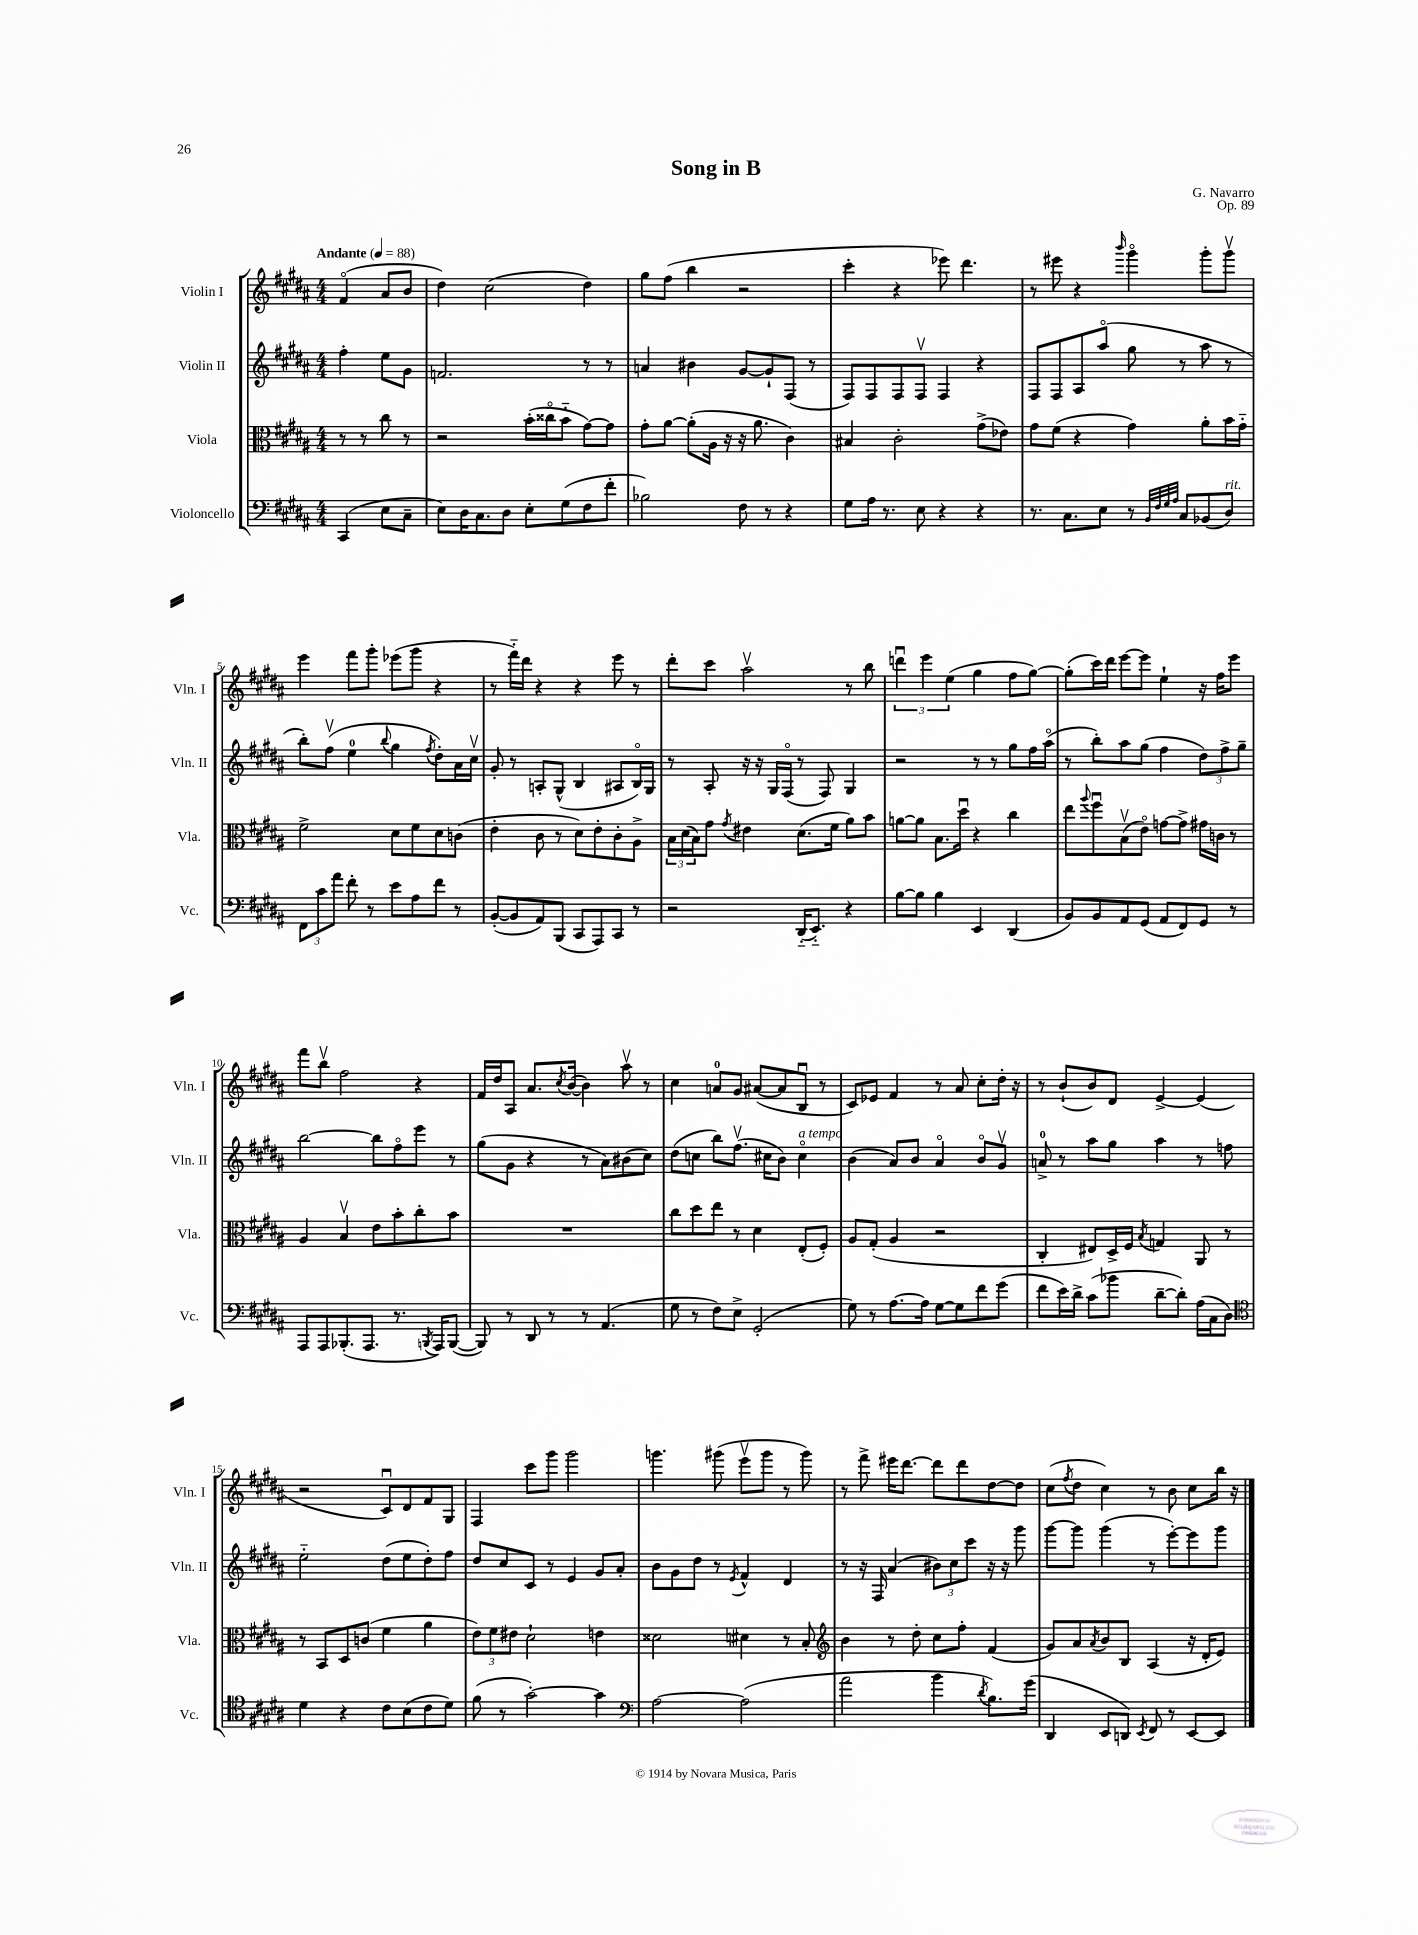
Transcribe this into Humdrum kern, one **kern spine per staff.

**kern	**kern	**kern	**kern
*part4	*part3	*part2	*part1
*staff4	*staff3	*staff2	*staff1
*I"Violoncello	*I"Viola	*I"Violin II	*I"Violin I
*I'Vc.	*I'Vla.	*I'Vln. II	*I'Vln. I
*clefF4	*clefC3	*clefG2	*clefG2
*k[f#c#g#d#a#]	*k[f#c#g#d#a#]	*k[f#c#g#d#a#]	*k[f#c#g#d#a#]
*M4/4	*M4/4	*M4/4	*M4/4
*MM88	*MM88	*MM88	*MM88
=	=	=	=
!	!	!	!LO:TX:a:B:t=Andante
(4CC#/	8r	4ff#'\	(4f#/
.	8r	.	.
8E\L	8cc#\	8ee\L	8a#/L
8C#~\J	8r	8g#\J	8b/J
=1	=1	=1	=1
8E\L)	2r	2.fn/	4dd#\)
16D#\K	.	.	.
8.C#\	.	.	.
.	.	.	(2cc#\
8D#\J	.	.	.
8E'\L	(16b'\LL	.	.
.	16cc##X\J	.	.
(8G#\	8b\J	.	.
8F#\	[8g#\L)	8r	4dd#\)
8f#'\J	8g#\J]	8r	.
=2	=2	=2	=2
2B-X\)	8g#'\L	4an/	8gg#\L
.	[8a#\J	.	(8ff#\J
.	(8a#'\L]	4b#X\	4bb\
.	16A#\Jk	.	.
.	16r	.	.
8F#\	16r	[8g#/L	2r
.	8.a#\	.	.
8r	.	8g#`/]	.
4r	4c#\)	(8F#/J	.
.	.	8r	.
=3	=3	=3	=3
8G#\L	4B#X/	8F#/L)	4ccc#'\
16A#\Jk	.	8F#/	.
8.r	.	.	.
.	2c#'\	8F#/	4r
8E\	.	8F#v/J	.
4r	.	4F#/	8eee-X\)
.	.	.	4.ddd#\
4r	(8g#^\L	4r	.
.	8e-X\J)	.	.
=4	=4	=4	=4
8.r	8g#\L	8F#/L	8r
.	(8f#\J	8F#/	8eee#X\
8.C#\L	.	.	.
.	4r	8A#/	4r
8E\J	.	(8aa#/J	.
.	.	.	16qqbbb/
8r	4g#\)	8gg#\	4ggg#\
32qqBB/LLL	.	.	.
32qqF#/	.	.	.
32qqG#/	.	.	.
32qqA#/JJJ	.	.	.
8C#/L	.	8r	.
(8BB-X/	8a#'\L	8aa#\	8ggg#'\L
!LO:TX:a:i:t=rit.	!	!	!
8D#/J)	16b\L	8r	8ggg#v\J
.	16g#\JJ	.	.
!!LO:LB:g=z
=5	=5	=5	=5
12FF#\L	2f#^\	8bb'\L)	4eee\
12c#\	.	.	.
.	.	(8ff#v\J	.
12a#\J	.	.	.
8f#'\	.	4ee\	8fff#\L
8r	.	.	8ggg#'\J
.	.	8qqbb/	.
8e\L	8d#\L	4gg#\	(8eee-X\L
8A#\	8f#\	.	8ggg#\J
.	.	8qff#/	.
8f#\J	8d#\	8dd#'\L)	4r
8r	(8cn\J	16a#\L	.
.	.	16cc#v\JJ	.
=6	=6	=6	=6
([8BB'/L	4e'\	8g#'/	8r
8BB/]	.	8r	16fff#\LL)
.	.	.	16ddd#\JJ
8AA#/)	8c#\	8An'/L	4r
(8BBB/J	8r	(8G#^^/J	.
8CC#/L	8d#\L)	4B/	4r
8AAA#/)	8e'\	.	.
8CC#/J	8c#'\	8A#X/L	8eee\
8r	8A#^\J	16B/L)	8r
.	.	16G#/JJ	.
=7	=7	=7	=7
2r	24B\LL	8r	8ddd#'\L
.	(24d#\	.	.
.	24B\J)	.	.
.	8g#\J	8A#'/	8ccc#\J
.	8qg#/	.	.
.	4e#X\	16r	2aa#v\
.	.	16r	.
.	.	16G#/LL	.
.	.	(16F#/JJ	.
(16DD#/KL	(8.d#\L	8r	.
8.EE/J)	.	.	.
.	.	8F#/)	.
.	16f#\Jk	.	.
4r	8a#\L)	4G#/	8r
.	8b\J	.	8bb\
=8	=8	=8	=8
[8B\L	[8an\L	2r	6dddnu\
8B\J]	8a\J]	.	.
.	.	.	6eee\
4B\	8.B\L	.	.
.	.	.	(6ee\
.	16dd#u\Jk	.	.
4EE/	4r	8r	4gg#\
.	.	8r	.
(4DD#/	4cc#\	8gg#\L	8ff#\L
.	.	16ff#\L	[8gg#\J)
.	.	(16aa#\JJ	.
=9	=9	=9	=9
8BB/L)	8ee\L	8r	(8gg#'\L]
.	8qqaa#/	.	.
8BB/	8ff#u\	8bb'\L)	16ccc#\L)
.	.	.	16ddd#\JJ
8AA#/	(8Bv\	8aa#\	[8eee\L
(8GG#/J	8e\J)	(8gg#\J	8eee\J]
8AA#/L	[8gn\L	4ff#\	4ee`\
8FF#/)	8g^\J]	.	.
8GG#/J	16g#X\LL	12dd#\L)	16r
.	16cn\JJ	.	16ff#\KL
.	.	12ff#^\	.
8r	8r	.	8eee\J
.	.	12gg#~\J	.
!!LO:LB:g=z
=10	=10	=10	=10
8AAA#/L	4A#/	[2bb\	8fff#\L
8AAA#/	.	.	8bbv\J
(8.BBB-X'/	4Bv/	.	2ff#\
8.AAA#/J	.	.	.
.	8e\L	8bb\L]	.
8.r	8b'\	8ff#\	.
.	8cc#'\	8eee\J	4r
8qBBBn/	.	.	.
16AAA#/KL)	.	.	.
([8BBB/J	8b\J	8r	.
=11	=11	=11	=11
8BBB/])	1r	(8gg#\L	16f#/LL
.	.	.	16dd#/J
8r	.	8g#\J	8A#/J
8DD#/	.	4r	8.a#/L
8r	.	.	.
.	.	.	8qcc#/
.	.	.	([16b/Jk
8r	.	8r	4b\])
(4.AA#/	.	8a#\L)	.
.	.	(8b#X\	8aa#v\
.	.	8cc#\J)	8r
=12	=12	=12	=12
8G#\	8cc#\L	(8dd#\L	4cc#\
8r	8dd#\	8ccn\J	.
8F#\L)	8ee\J	8bb\L)	8an/L
8E^\J	8r	(8.ff#v\J	8g#/J
(2GG#'/	4d#\	.	([8a#X/L
.	.	16cc#X\KL	.
.	.	8b\J)	8a#/]
!	!	!LO:TX:a:i:t=a tempo	!
.	(8E'/L	4cc#\	8Bu/J
.	8F#'/J)	.	8r
=13	=13	=13	=13
8G#\)	8A#/L	(4b\	8c#/L)
8r	(8G#'/J	.	8e-X/J
[8.A#\L	4A#/	8a#/L)	4f#/
.	.	8b/J	.
16A#\Jk]	.	.	.
[8G#\L	2r	4a#/	8r
8G#\]	.	.	8a#/
8f#\	.	8b/L	8cc#'\L
(8g#\J	.	8g#v/J	16dd#'\Jk
.	.	.	16r
=14	=14	=14	=14
8f#\L	4C#'/	8an^/	8r
16e\L)	.	8r	(8b`/L
16d#^\JJ	.	.	.
(8c#\L	8E#X/L)	8aa#\L	8b/)
8b-X\J	16D#^/L	8gg#\J	8d#/J
.	16F#/JJ	.	.
.	8qB/	.	.
[8d#~\L	4Gn/	4aa#\	[4e^/
8d#'\J])	.	.	.
(16A#\LL	8AA#/	8r	(4e/]
16C#\J	.	.	.
8D#\J)	8r	8ffn\	.
!!LO:LB:g=z
=15	=15	=15	=15
*clefC4	*	*	*
4d#\	8r	2ee\	2r
.	8BB/L	.	.
4r	8D#/	.	.
.	(8cn/J	.	.
8c#\L	4f#\	(8dd#\L	8c#u/L)
(8B\	.	8ee\	8d#/
8c#\	4a#\	8dd#'\)	8f#/
8d#\J)	.	8ff#\J	8G#/J
=16	=16	=16	=16
(8f#\	12e\L)	8dd#/L	4F#/
.	12f#\	.	.
8r	.	8cc#/	.
.	12e#X\J	.	.
[2g#'\)	2d#`\	8c#/J	8ccc#\L
.	.	8r	8ggg#\J
.	.	4e/	2ggg#\
4g#\]	4en\	8g#/L	.
.	.	8a#'/J	.
=17	=17	=17	=17
*clefF4	*	*	*
[2A#\	2d##X\	8b\L	4.gggn\
.	.	8g#\	.
.	.	8dd#\J	.
.	.	8r	(8ggg#X\
.	.	8qe/	.
(2A#\]	4d#X\	4f#^^/	8eeev\L
.	.	.	8ggg#\J
.	8r	4d#/	8r
.	8B'/	.	8ggg#\)
=18	=18	=18	=18
*	*clefG2	*	*
2a#\	4b\	8r	8r
.	.	16r	8fff#^\
.	.	16F#/	.
.	8r	(4a#/	16eee#X\KL
.	.	.	[8.ddd#\J
.	8dd#'\	.	.
4b\	8cc#\L	12b#X\L)	8ddd#\L]
.	.	12cc#\	.
.	8ff#'\J	.	8ddd#\
.	.	12ccc#\J	.
8qd#/	.	.	.
8.B\L)	(4f#/	16r	[8dd#\
.	.	16r	.
.	.	8ggg#\	8dd#\J]
(16g#\Jk	.	.	.
=19	=19	=19	=19
4DD#/	8g#/L)	[8ggg#\L	(8cc#\L
.	.	.	8qff#/
.	8a#/	8ggg#\J]	8dd#\J
.	8qa#/	.	.
8EE/L	8b/	(4ggg#\	4cc#\)
8DDn/J)	8B/J	.	.
8qEE/	.	.	.
8FF#/	(4A#/	8r	8r
8r	.	[8eee'\L)	8b\
[8EE/L	16r	8eee\]	8cc#\L
.	16d#'/KL	.	.
8EE/J]	8e/J)	8ggg#\J	16bb\Jk
.	.	.	16r
==	==	==	==
*-	*-	*-	*-
